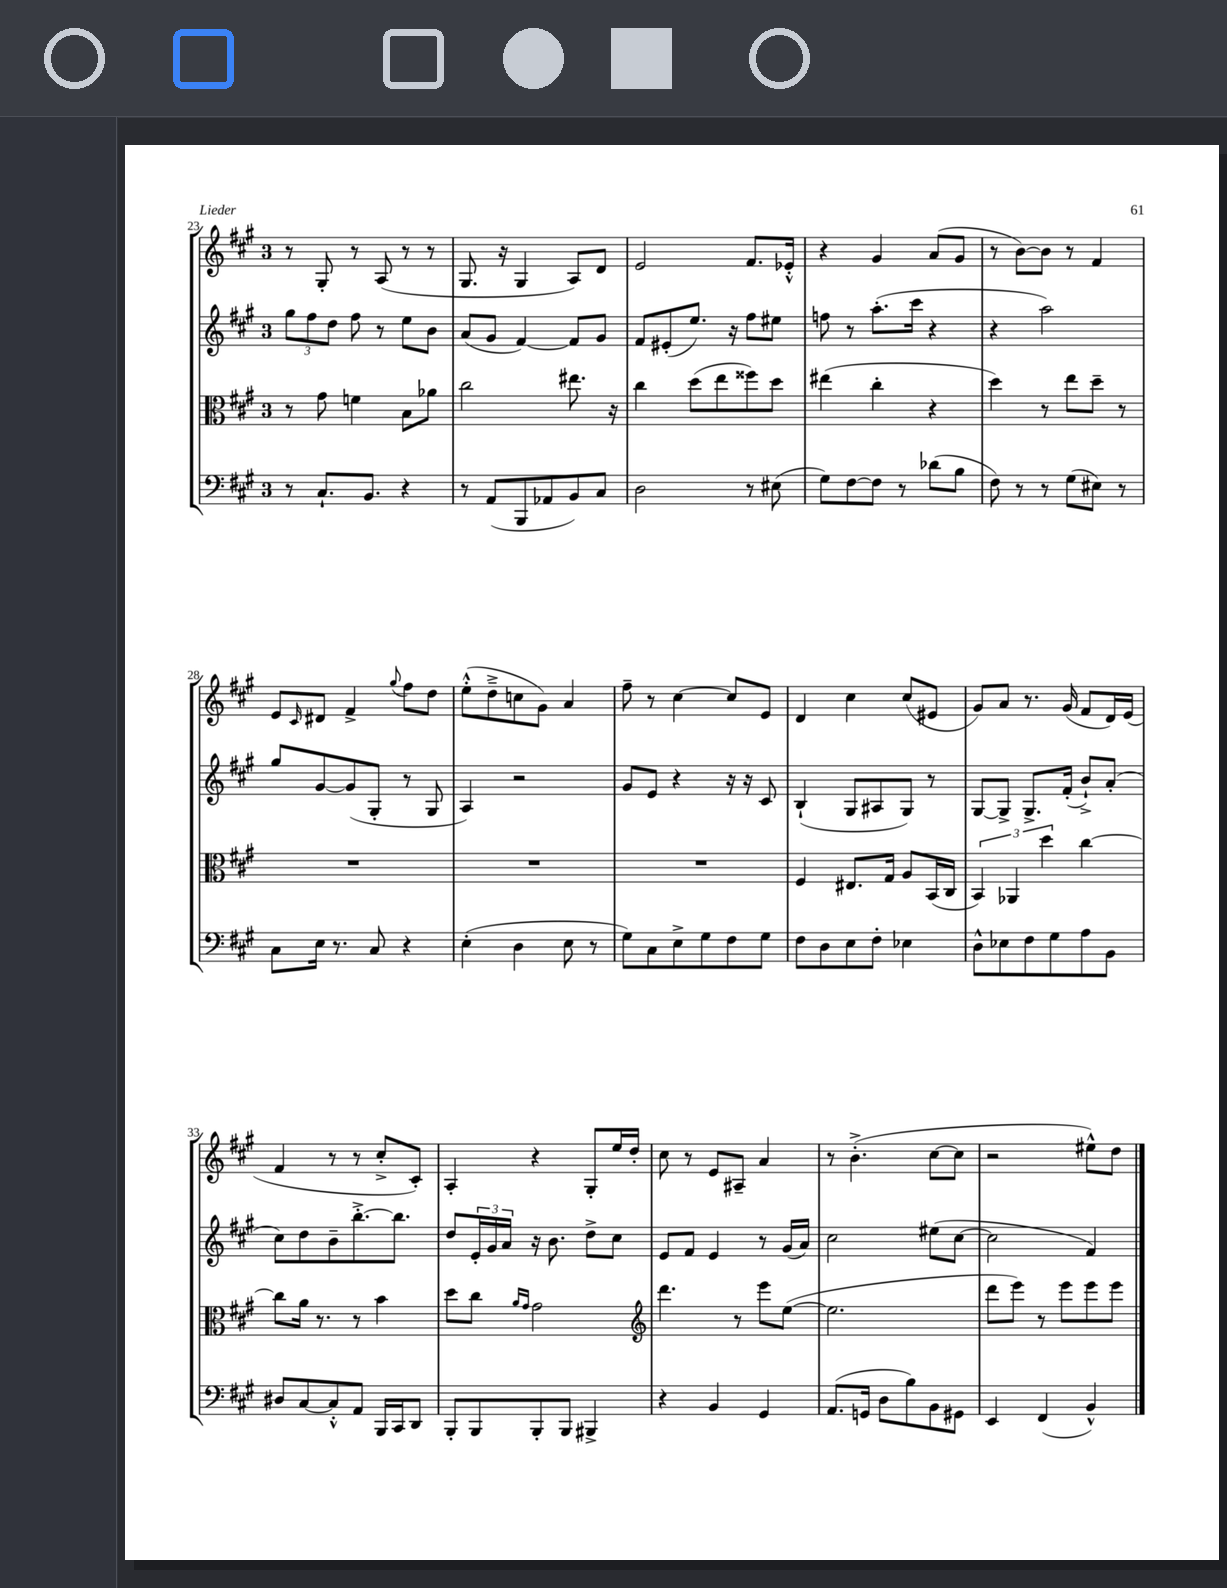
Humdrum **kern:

**kern	**kern	**kern	**kern
*part4	*part3	*part2	*part1
*staff4	*staff3	*staff2	*staff1
*clefF4	*clefC3	*clefG2	*clefG2
*k[f#c#g#]	*k[f#c#g#]	*k[f#c#g#]	*k[f#c#g#]
*M3/4	*M3/4	*M3/4	*M3/4
=23	=23	=23	=23
8r	8r	12gg#\L	8r
.	.	12ff#\	.
8.C#`/L	8g#\	.	8G#'/
.	.	12dd\J	.
.	4fn\	8ff#\	8r
8.BB/J	.	.	.
.	.	8r	(8A/
4r	8B\L	8ee\L	8r
.	8a-X\J	8b\J	8r
=24	=24	=24	=24
8r	2cc#\	(8a/L	8.G#/
(8AA/L	.	8g#/J	.
.	.	.	16r
8BBB/	.	[4f#/)	4G#/
8AA-X/	.	.	.
8BB/)	8.ee#X\	8f#/L]	8A/L)
8C#/J	.	8g#/J	8d/J
.	16r	.	.
=25	=25	=25	=25
2D\	4cc#\	8f#/L	2e/
.	.	(8e#X'/	.
.	(8dd\L	8.ee/J)	.
.	8ee\	.	.
.	.	16r	.
8r	8ff##X\)	8ff#\L	8.f#/L
(8E#X\	8dd\J	8ee#X\J	.
.	.	.	16e-X'^^/Jk
=26	=26	=26	=26
8G#\L)	(4ee#X\	8ffn\	4r
[8F#\	.	8r	.
8F#\J]	4cc#'\	(8.aa'\L	4g#/
8r	.	.	.
.	.	16ccc#\Jk	.
(8d-X\L	4r	4r	(8a/L
8B\J	.	.	8g#/J
=27	=27	=27	=27
8F#\)	4dd\)	4r	8r
8r	.	.	[8b\L)
8r	8r	2aa\)	8b\J]
(8G#\L	8ee\L	.	8r
8E#X\J)	8dd~\J	.	4f#/
8r	8r	.	.
!!LO:LB:g=z
=28	=28	=28	=28
8C#\L	2.r	8gg#/L	8e/L
.	.	.	16qqc#/
16E\Jk	.	[8g#/	8d#X/J
8.r	.	.	.
.	.	(8g#/]	4f#^/
8C#/	.	8G#'/J	.
.	.	.	8qqgg#/
4r	.	8r	8ff#\L
.	.	8G#/	8dd\J
=29	=29	=29	=29
(4E'\	2.r	4A/)	(8ee'^^\L
.	.	.	8dd~^\
4D\	.	2r	8ccn\
.	.	.	8g#\J)
8E\	.	.	4a/
8r	.	.	.
=30	=30	=30	=30
8G#\L)	2.r	8g#/L	8ff#~\
8C#\	.	8e/J	8r
8E^\	.	4r	[4cc#\
8G#\	.	.	.
8F#\	.	16r	8cc#/L]
.	.	16r	.
8G#\J	.	8c#/	8e/J
=31	=31	=31	=31
8F#\L	4F#/	(4B`/	4d/
8D\	.	.	.
8E\	8.E#X/L	8G#/L	4cc#\
8F#'\J	.	8A#X/	.
.	16G#/Jk	.	.
4E-X\	8A/L	8G#/J)	(8cc#/L
.	(16BB/L	8r	8e#X/J
.	16C#/JJ	.	.
=32	=32	=32	=32
8D^^\L	6BB/)	[8G#/L	8g#/L)
8E-X\	.	8G#^/J]	8a/J
.	6AA-X/	.	.
8F#\	.	8.G#^/L	8.r
.	6dd\	.	.
8G#\	.	.	.
.	.	(16f#'/Jk	(16g#/
8A\	[4cc#\	8b`^/L)	8f#/L
8BB\J	.	(8a'/J	16d/L)
.	.	.	(16e/JJ
!!LO:LB:g=z
=33	=33	=33	=33
8D#X/L	8cc#\L]	8cc#\L)	4f#/
[8C#/	16a\Jk	8dd\	.
.	8.r	.	.
8C#'^^/]	.	8b~\	8r
8AA/J	8r	[8.bb'^\	8r
16BBB/LL	4b\	.	8cc#'^/L
16CC#/J	.	8.bb\J]	.
8DD/J	.	.	8c#'/J)
=34	=34	=34	=34
8BBB'/L	8dd\L	8dd/L	4A'/
8BBB/	8cc#\J	24e'/L	.
.	.	24g#/	.
.	.	24a/JJ	.
.	16qqa/LL	.	.
.	16qqg#/JJ	.	.
8BBB'/	2g#\	16r	4r
.	.	8.b\	.
8BBB/J	.	.	.
4BBB#X^/	.	8dd^\L	8G#'/L
.	.	8cc#\J	16ee/L
.	.	.	16dd'/JJ
=35	=35	=35	=35
*	*clefG2	*	*
4r	4.ddd\	8e/L	8cc#\
.	.	8f#/J	8r
4BB/	.	4e/	8e/L
.	8r	.	8A#X~/J
4GG#/	8eee\L	8r	4a/
.	([8ee\J	(16g#/LL	.
.	.	16a/JJ)	.
=36	=36	=36	=36
(8.AA/L	2.ee\]	2cc#\	8r
.	.	.	(4.b'^\
16GGn/Jk	.	.	.
8D\L	.	.	.
8B\)	.	.	.
8BB\	.	(8ee#X\L	[8cc#\L
8GG#X\J	.	[8cc#\J	8cc#\J]
=37	=37	=37	=37
4EE/	8ddd\L	2cc#\]	2r
.	8eee\J)	.	.
(4FF#/	8r	.	.
.	8eee\L	.	.
4BB^^/)	8eee\	4f#/)	8ee#X^^\L)
.	8eee\J	.	8dd\J
==	==	==	==
*-	*-	*-	*-
